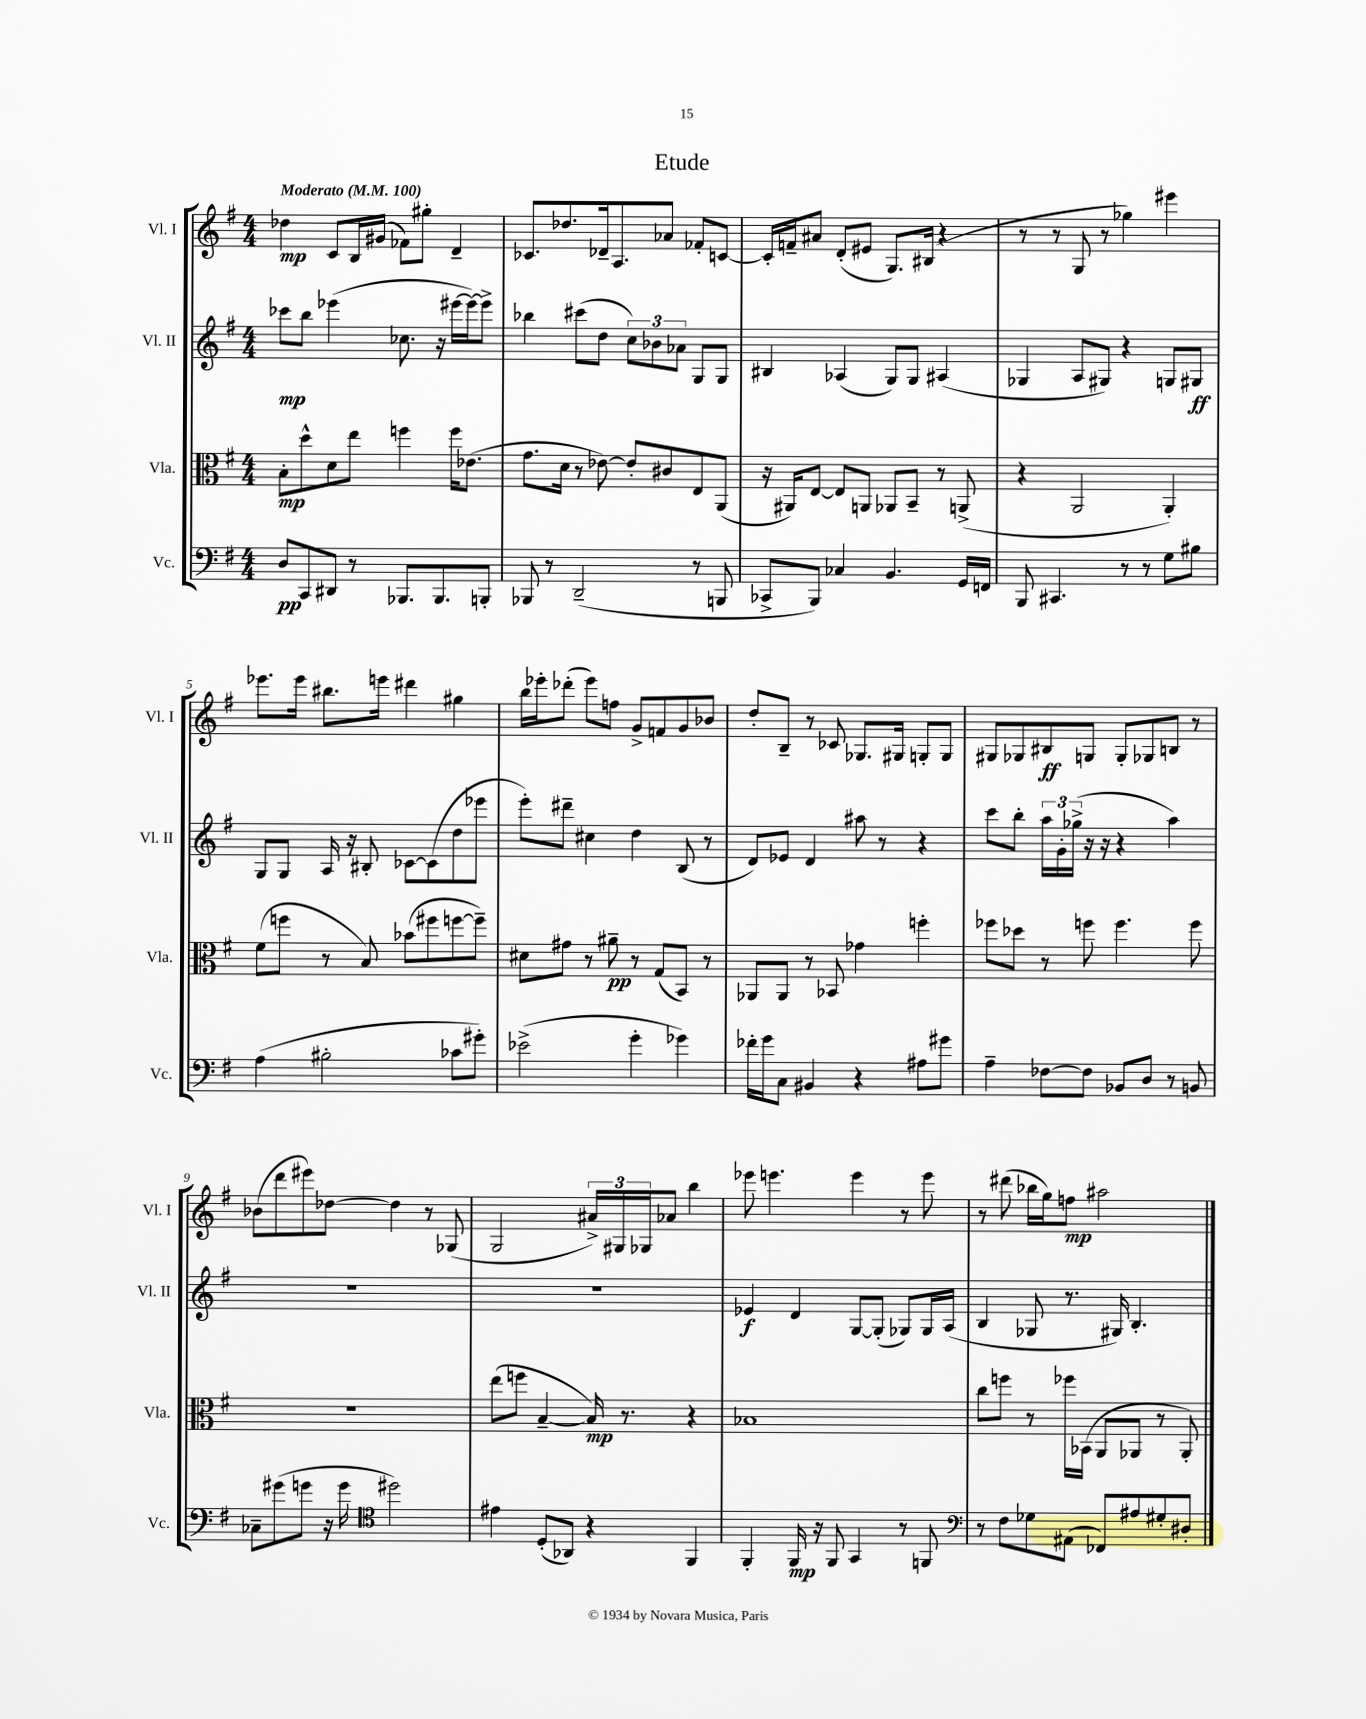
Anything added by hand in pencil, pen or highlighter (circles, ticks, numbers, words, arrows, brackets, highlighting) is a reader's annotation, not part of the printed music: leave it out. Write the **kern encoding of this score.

**kern	**kern	**kern	**kern
*staff4	*staff3	*staff2	*staff1
*clefF4	*clefC3	*clefG2	*clefG2
*k[f#]	*k[f#]	*k[f#]	*k[f#]
*M4/4	*M4/4	*M4/4	*M4/4
*MM100	*MM100	*MM100	*MM100
8D	8B'	8ccc-	4dd-
8CC	8dd^^	8bb	.
8DD#	8d	(4eee-	8c
8r	8ee	.	16B
.	.	.	(16g#
8.BBB-	4ff	8.cc-	8f-)
.	.	.	8gg#'
8.BBB-	.	16r	.
.	16ff	[16eee#	4d~
.	(8.e-	16eee#_)	.
8BBB'	.	8eee#^]	.
=	=	=	=
8BBB-	8.g	4bb-	8.c-
8r	.	.	.
.	16d	.	8.dd-
(2DD~	8r	(8ccc#	.
.	[8e-)	8dd	16d-~
.	.	.	8.A
.	8e-']	12cc)	.
.	.	12b-	.
.	8c#	.	8a-
.	.	12a-	.
8r	8E	8G	8f-'
8BBB	(8AA	8G	[8c
=	=	=	=
8CC-^	16r	4B#	16c']
.	16AA#)	.	16f~
8BBB)	[8E	.	8a#
4C-	8E]	(4A-	(8d'
.	8AA	.	8e#
4.BB	8AA-	8G)	8.G)
.	8BB~	8G	.
.	.	.	(16B#
.	8r	(4A#	4r
16GG	(8AA^	.	.
16FF	.	.	.
=	=	=	=
8BBB	4r	4G-	8r
4.CC#	.	.	8r
.	2AA	8A	8G
.	.	8G#)	8r
8r	.	4r	4gg-)
8r	.	.	.
8G	4AA')	8G	4eee#
8B#	.	8G#	.
=	=	=	=
(4A	(8f#	8G	8.eee-
.	8ff	8G	.
.	.	.	16eee-
2B#'	8r	16A	8.bb#
.	.	16r	.
.	8B)	8B#'	.
.	.	.	16eee
.	(8b-	[8c-	4ddd#
.	8ff#	(8c-]	.
8c-	[8ff	8dd	4gg#
8g#')	8ff~])	8eee-	.
=	=	=	=
(2e-^	8d#	8eee')	16bb
.	.	.	16eee-'
.	8g#	8ddd#~	(8ddd-'
.	8r	4cc#	8eee-)
.	8a#~	.	8ff
4g'	8r	4dd	8g^
.	(8G	.	8f
4g-)	8BB)	(8B	8g
.	8r	8r	8b-
=	=	=	=
16f-'	8AA-	8d)	8dd'
16g	.	.	.
8C	8AA-	8e-	8B~
4BB#	8r	4d	8r
.	8BB-	.	8c-
4r	4g-	8aa#	8.G-
.	.	8r	.
.	.	.	16G#
8A#	4ff'	4r	8G'
8g#	.	.	8G
=	=	=	=
4A~	8ff-	8ccc	8G#
.	8dd-	8bb'	8G-
[8F-	8r	24aa	8B#
.	.	24g'	.
.	.	(24gg-^	.
8F-]	8ff	16r	8G
.	.	16r	.
8BB-	4.ff	4r	8G'
8D	.	.	8G-
8r	.	4aa)	8B
8BB	8ff	.	8r
=	=	=	=
8C-~	1r	1r	(8b-
(8g#	.	.	8ddd
8g	.	.	8eee#)
16r	.	.	[8dd-
16g	.	.	.
*clefC4	*	*	*
2dd#)	.	.	4dd-]
.	.	.	8r
.	.	.	(8G-
=	=	=	=
4e#	(8ee	1r	2G
.	8ff	.	.
(8D'	[4B~	.	.
8AA-)	.	.	.
4r	16B])	.	24a#^)
.	.	.	24G#
.	8.r	.	.
.	.	.	24G-
.	.	.	8a-
4FF#	4r	.	4bb
=	=	=	=
4FF#'	1B-	4e-	8eee-
.	.	.	4.eee
16FF#	.	4d	.
16r	.	.	.
8FF#	.	.	.
4GG	.	[8G	4eee
.	.	(8G']	.
8r	.	8G-)	8r
8FF	.	16G-	8eee
.	.	(16A	.
=	=	=	=
*clefF4	*	*	*
8r	8cc	4B	8r
8F#	8ff	.	(8ddd#
8G-	8r	8G-	16bb-
.	.	.	16gg)
(8AA#	16ff-	8.r	8ff
.	(16BB-	.	.
8FF-)	8AA	.	2aa#
.	.	16G#)	.
8A#	8AA-	4.B'	.
8G#'	8r	.	.
8D#'	8AA-')	.	.
==	==	==	==
*-	*-	*-	*-
